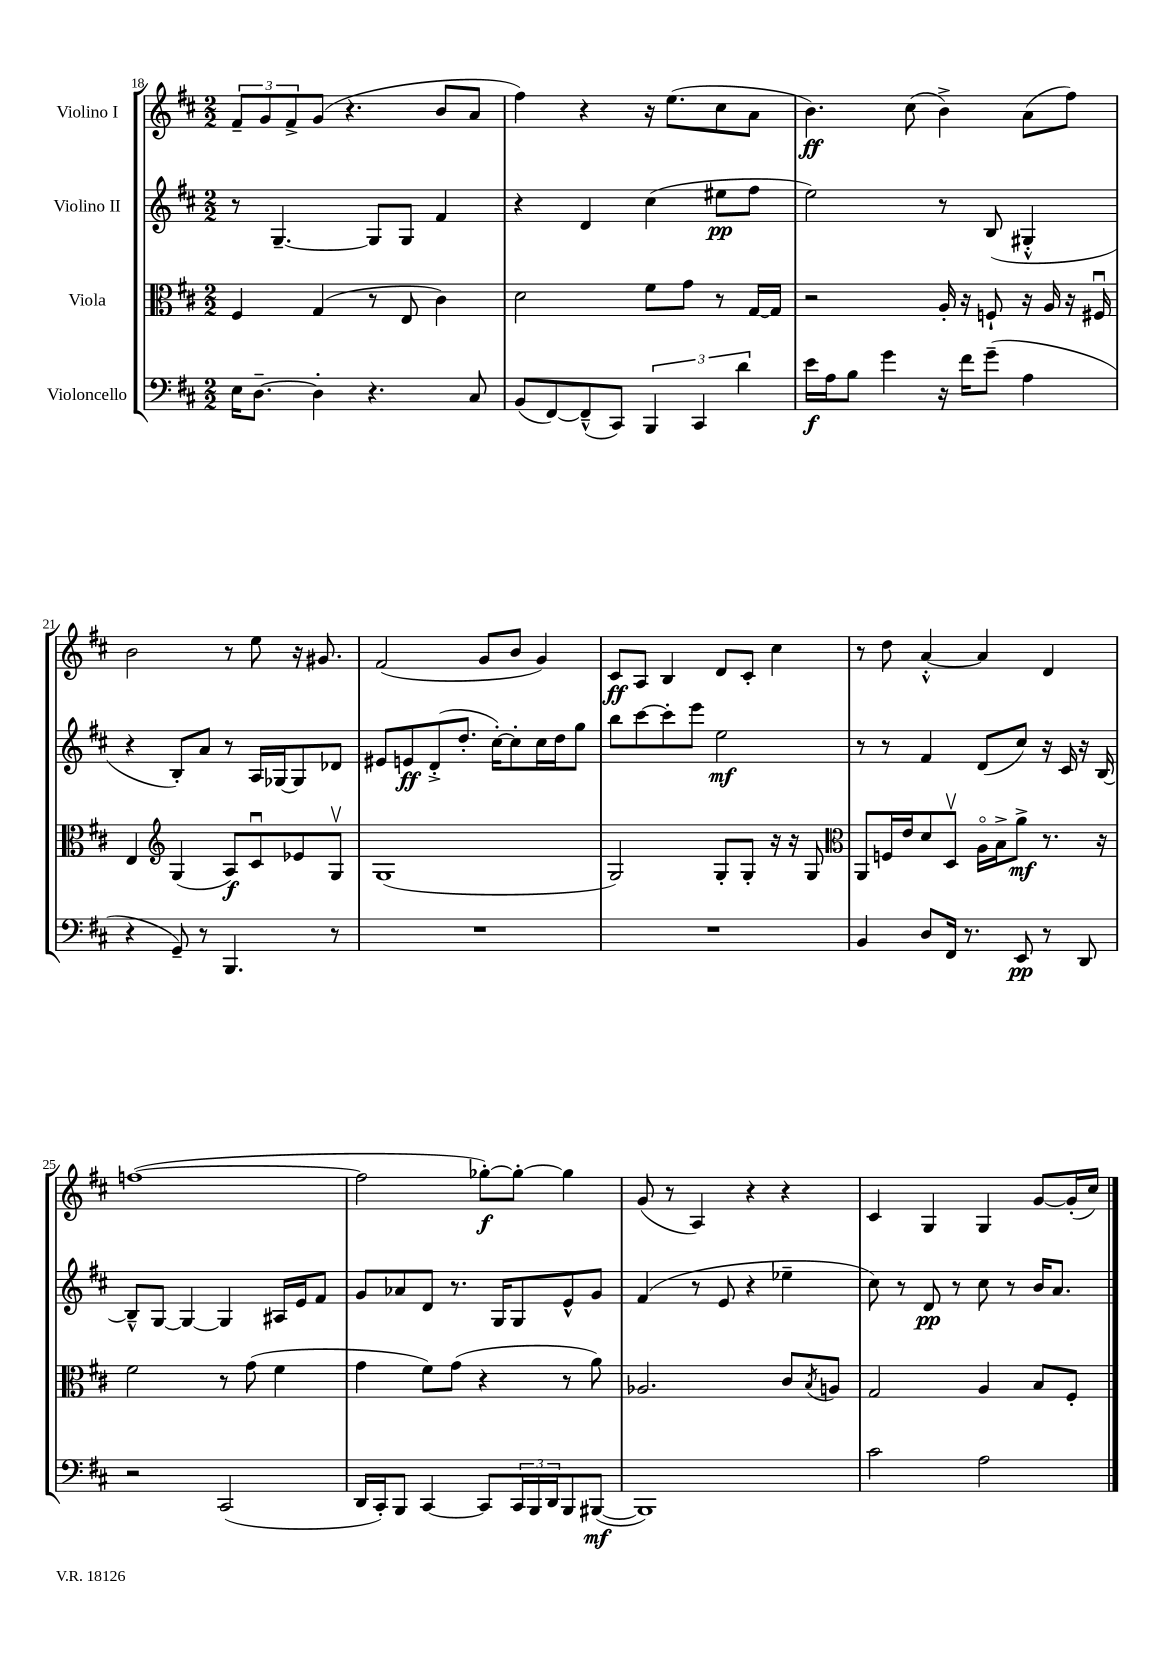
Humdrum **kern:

**kern	**kern	**kern	**kern
*staff4	*staff3	*staff2	*staff1
*clefF4	*clefC3	*clefG2	*clefG2
*k[f#c#]	*k[f#c#]	*k[f#c#]	*k[f#c#]
*M2/2	*M2/2	*M2/2	*M2/2
16E	4F#	8r	12f#~
[8.D~	.	.	.
.	.	.	12g
.	.	[4.G~	.
.	.	.	12f#^
4D']	(4G	.	(8g
.	.	.	4.r
4.r	8r	8G]	.
.	8E	8G	.
.	4c#)	4f#	8b
8C#	.	.	8a
=	=	=	=
(8BB	2d	4r	4ff#)
[8FF#)	.	.	.
(8FF#~^^]	.	4d	4r
8CC#)	.	.	.
6BBB	8f#	(4cc#	16r
.	.	.	(8.ee
.	8g	.	.
6CC#	.	.	.
.	8r	8ee#	8cc#
6d	.	.	.
.	[16G	8ff#	8a
.	16G]	.	.
=	=	=	=
16e	2r	2ee)	4.b)
16A	.	.	.
8B	.	.	.
4g	.	.	.
.	.	.	(8cc#
16r	16A'	8r	4b^)
16f#	16r	.	.
(8g~	8F`	(8B	.
4A	16r	4G#'^^	(8a
.	16A	.	.
.	16r	.	8ff#)
.	16F#u	.	.
=	=	=	=
4r	4E	4r	2b
*	*clefG2	*	*
8GG~)	(4G	8B')	.
8r	.	8a	.
4.BBB	8A)	8r	8r
.	8c#u	16A	8ee
.	.	[16G-	.
.	8e-	8G-]	16r
.	.	.	8.g#
8r	8Gv	8d-	.
=	=	=	=
1r	(1G	8e#	(2f#
.	.	8e	.
.	.	(8d'^	.
.	.	8.dd'	.
.	.	.	8g
.	.	[16cc#')	.
.	.	8cc#']	8b
.	.	16cc#	4g)
.	.	16dd	.
.	.	8gg	.
=	=	=	=
1r	2G)	8bb	8c#
.	.	[8ccc#	8A
.	.	8ccc#']	4B
.	.	8eee	.
.	8G'	2ee	8d
.	8G'	.	8c#'
.	16r	.	4cc#
.	16r	.	.
.	8G	.	.
=	=	=	=
*	*clefC3	*	*
4BB	8AA	8r	8r
.	16F	8r	8dd
.	16e	.	.
8D	8d	4f#	[4a'^^
16FF#	8Dv	.	.
8.r	.	.	.
.	16Ao	(8d	4a]
.	16B^	.	.
8EE	8a^	8cc#)	.
8r	8.r	16r	4d
.	.	16c#	.
8DD	.	16r	.
.	16r	[16B	.
=	=	=	=
2r	2f#	8B~^^]	([1ff
.	.	[8G	.
.	.	4G_	.
(2CC#	8r	4G]	.
.	(8g	.	.
.	4f#	16A#	.
.	.	16e	.
.	.	8f#	.
=	=	=	=
16DD	4g	8g	2ff]
16CC#')	.	.	.
8BBB	.	8a-	.
[4CC#	8f#)	8d	.
.	(8g	8.r	.
8CC#]	4r	.	[8gg-')
.	.	16G	.
24CC#	.	8G	8gg-'_
24BBB	.	.	.
24DD	.	.	.
8BBB	8r	8e^^	4gg-]
([8BBB#	8a)	8g	.
=	=	=	=
1BBB#])	2.A-	(4f#	(8g
.	.	.	8r
.	.	8r	4A)
.	.	8e	.
.	.	4r	4r
.	8c#	4ee-~	4r
.	8qB	.	.
.	8A	.	.
=	=	=	=
2c#	2G	8cc#)	4c#
.	.	8r	.
.	.	8d	4G
.	.	8r	.
2A	4A	8cc#	4G
.	.	8r	.
.	8B	16b	[8g
.	.	8.a	.
.	8F#'	.	(16g']
.	.	.	16cc#)
==	==	==	==
*-	*-	*-	*-
